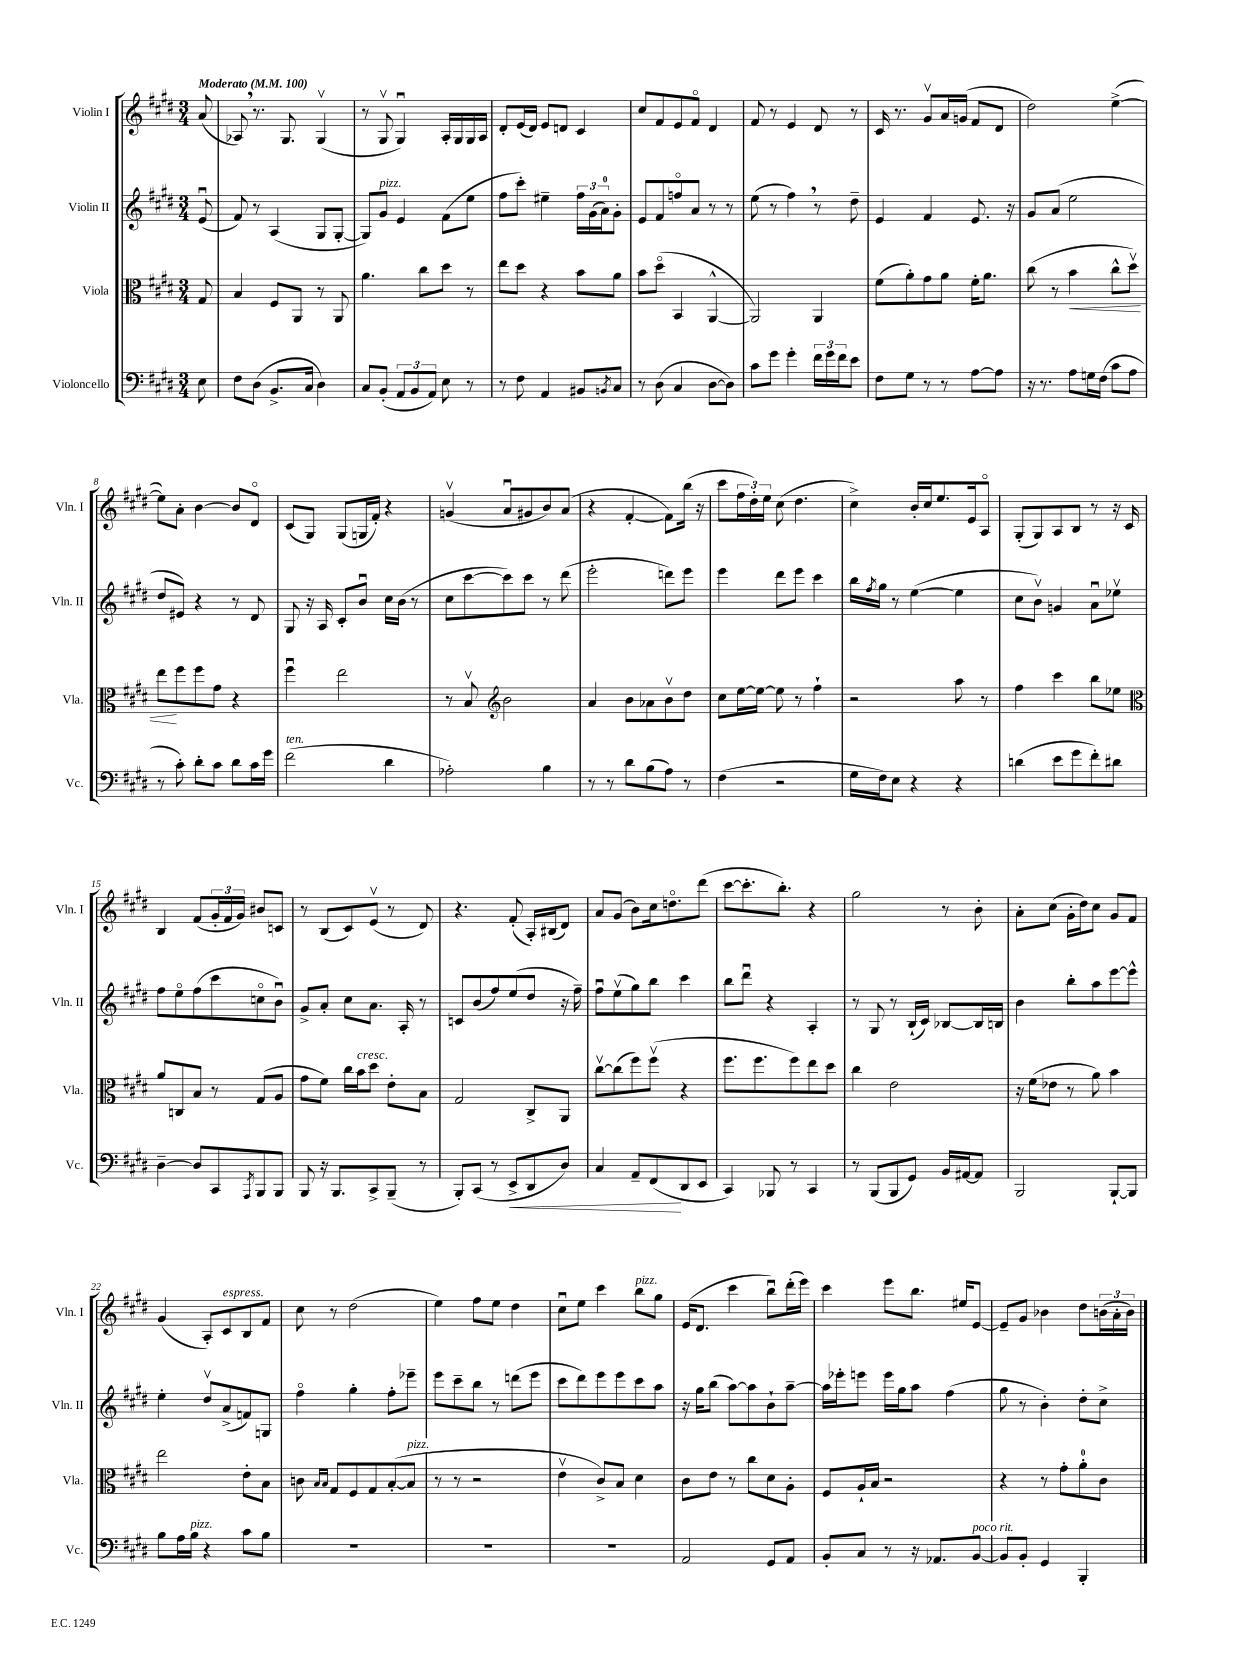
<<
\new StaffGroup <<
\new Staff = "s0" \with { instrumentName = "Violin I" shortInstrumentName = "Vln. I" } {
    \clef treble \key e \major \numericTimeSignature \time 3/4 \partial 8 \tempo "Moderato" 4 = 100
    a'8( |
    aes8) \breathe r8. gis8. gis4\upbow( |
    r8 gis8\upbow gis4\downbow) a16-. gis16 gis16 a16 |
    dis'8-. e'16( dis'16) e'8 d'8 cis'4 |
    cis''8 fis'8 e'8 fis'8\flageolet dis'4 |
    fis'8 r8 e'4 dis'8 r8 |
    cis'16 r8. gis'8\upbow a'16 g'16( fis'8 dis'8 |
    dis''2) e''4~->( |
    e''8) a'8-. b'4~ b'8 dis'8\flageolet |
    cis'8( gis8) gis8( g16 fis'16-.) r4 |
    g'4\upbow( a'8\downbow gis'8 b'8) a'8( |
    r4 fis'4~-. fis'8) b''16( r16 |
    cis'''8 \tuplet 3/2 { fis''16 dis''16-.) e''16 } cis''8( dis''4. |
    cis''4->) b'16-. cis''16 e''8. e'16 a8\flageolet |
    gis8-.( gis8) a8 b8 r8 r16 cis'16 |
    b4 fis'8( \tuplet 3/2 { gis'16-. fis'16 gis'16) } bis'8 c'8 |
    r8 b8( cis'8) e'8\upbow( r8 dis'8) |
    r4. fis'8-.( a16-.) bis16( dis'8) |
    a'8 gis'8( b'8) cis''16 d''8.\flageolet dis'''8( |
    cis'''8~ cis'''8.-. b''8.-.) r4 |
    gis''2 r8 b'8-. |
    a'8-. cis''8( gis'16-. dis''16) cis''8 gis'8 fis'8 |
    gis'4( a8-.) cis'8^\markup { \italic "espress." } b8 fis'8 |
    cis''8 r8 dis''2( |
    e''4) fis''8 e''8 dis''4 |
    cis''8\downbow e''8 cis'''4 b''8^\markup { \italic "pizz." } gis''8 |
    e'16( dis'8. cis'''4 b''8\downbow) dis'''16-.( e'''16) |
    cis'''4 e'''8 b''8. eis''16 e'8~ |
    e'8-- gis'8 bes'4 dis''8 \tuplet 3/2 { b'16( a'16-. b'16) } \bar "|." |
}
\new Staff = "s1" \with { instrumentName = "Violin II" shortInstrumentName = "Vln. II" } {
    \clef treble \key e \major \numericTimeSignature \time 3/4 \partial 8
    e'8\downbow( |
    fis'8) r8 a4( gis8 gis8~-. |
    gis8) gis'8^\markup { \italic "pizz." } e'4 fis'8( e''8 |
    fis''8 cis'''8-.) eis''4-- \tuplet 3/2 { fis''16 gis'16( a'16-0) } gis'8-. |
    e'8 fis'8 f''8\flageolet a'8 r8 r8 |
    e''8( r8 fis''4) \breathe r8 dis''8-- |
    e'4 fis'4 e'8. r16 |
    gis'8 a'8( e''2 |
    dis''8 eis'8) r4 r8 dis'8 |
    gis8 r16 a16 cis'8-. b'8\downbow cis''16 b'16( r8 |
    cis''8 cis'''8~ cis'''8) cis'''8 r8 dis'''8( |
    e'''2-. d'''8) e'''8 |
    e'''4 dis'''8 e'''8 cis'''4 |
    b''16 \acciaccatura { fis''8 } gis''16 r8 e''4~( e''4 |
    cis''8 b'8\upbow) g'4 a'8\downbow ees''8\upbow |
    fis''8 e''8\flageolet fis''8( cis'''8 c''8\flageolet b'8\downbow) |
    gis'8-> a'8-. cis''8 a'8. a16-. r8 |
    c'8 b'8( fis''8) e''8( dis''8 r16 fis''16--) |
    fis''8\downbow e''8\upbow( gis''8) b''8 cis'''4 |
    b''8 dis'''8\downbow r4 a4-. |
    r8 gis8 r8 b16-!( cis'16) bes8~ bes16 b16 |
    b'4 b''8-. a''8 e'''8~ e'''8-^ |
    e''4-. dis''8\upbow a'8->( f'8) g8 |
    fis''4\flageolet gis''4-. fis''8-. ees'''8-- |
    e'''8 cis'''8-- b''8 r8 d'''8( e'''8 |
    cis'''8 dis'''8) e'''8 e'''8 cis'''8 a''8 |
    r16 gis''16 b''8( a''8~) a''8 b'8-! a''8~-- |
    a''16 ees'''16-. e'''8 e'''16 gis''16 a''8 fis''4( |
    gis''8 r8 b'4-.) dis''8-. cis''8-> \bar "|." |
}
\new Staff = "s2" \with { instrumentName = "Viola" shortInstrumentName = "Vla." } {
    \clef alto \key e \major \numericTimeSignature \time 3/4 \partial 8
    gis8 |
    b4 fis8 a,8 r8 a,8 |
    a'4. cis''8 dis''8 r8 |
    e''8 dis''8 r4 b'8 a'8 |
    b'8 dis''8\flageolet( b,4 a,4~-^ |
    a,2) a,4 |
    fis'8( a'8-.) gis'8 a'8 fis'16-. a'8. |
    cis''8( r8 b'4\< cis''8-^ dis''8\upbow) |
    e''8\! fis''8 fis''8 gis'8 r4 |
    fis''4\downbow e''2 |
    r8 b8\upbow \clef treble b'2 |
    a'4 b'8 aes'8 b'8\upbow dis''8 |
    cis''8 e''16~ e''16~ e''8 r8 fis''4-! |
    r2 a''8 r8 |
    fis''4 cis'''4 b''8 ees''8 |
    \clef alto a'8 c8 b8 r8 gis8( a8 |
    gis'8 fis'8) cis''16 b'16^\markup { \italic "cresc." } dis''8 e'8-. b8 |
    gis2 cis8-> a,8 |
    cis''8~\upbow cis''8( fis''8) fis''8\upbow( r4 |
    fis''8. fis''8. fis''8) e''8 dis''8 |
    cis''4 e'2 |
    r16 fis'16( ees'8 r8 a'8) b'4 |
    e''2 e'8-. b8 |
    c'8 \grace { b16 b16 } gis8 fis8 gis8 b8~-.( b8^\markup { \italic "pizz." } |
    r8 r8 r2 |
    e'4\upbow cis'8->) b8 dis'4 |
    cis'8 e'8 r8 cis''8 dis'8 a8-. |
    fis8 a16-! b16 r2 |
    r4 r8 gis'8-. a'8-0-. cis'8 \bar "|." |
}
\new Staff = "s3" \with { instrumentName = "Violoncello" shortInstrumentName = "Vc." } {
    \clef bass \key e \major \numericTimeSignature \time 3/4 \partial 8
    e8 |
    fis8 dis8( b,8.-> cis16 dis4) |
    cis8 b,8-.( \tuplet 3/2 { a,8 b,8 a,8) } e8 r8 |
    r8 fis8 a,4 bis,8 \acciaccatura { b,8 } cis8 |
    r8 dis8( cis4 dis8~ dis8) |
    cis'8 gis'8 gis'4-. \tuplet 3/2 { fis'16 gis'16 fis'16 } e'8 |
    fis8 gis8 r8 r8 a8~ a8 |
    r16 r8. a8 g16 fis16( cis'8 a8 |
    r8 cis'8-.) dis'8-. cis'8 dis'8 cis'16 gis'16 |
    fis'2^\markup { \italic "ten." }( dis'4 |
    aes2-.) b4 |
    r8 r8 dis'8 b8( a8) r8 |
    fis4( r2 |
    gis16 fis16) e8 r4 r4 |
    d'4( e'8 gis'8 fis'8-.) dis'8 |
    dis4~-- dis8 cis,8 \acciaccatura { a,,8 } b,,8 b,,8 |
    b,,8 r16 b,,8. cis,8-> b,,8--( r8 |
    b,,8-.) cis,8( r8 e,8->\< dis,8 dis8) |
    cis4 a,8-- fis,8\!( dis,8 e,8 |
    cis,4) bes,,8 r8 cis,4 |
    r8 b,,8( b,,8 gis,8) b,16 ais,16~ ais,8 |
    b,,2 b,,8~-! b,,8 |
    b8 a16 b16^\markup { \italic "pizz." } r4 cis'8 b8 |
    R2. |
    R2. |
    R2. |
    a,2 gis,8 a,8 |
    b,8-. cis8 r8 r16 aes,8. b,8~^\markup { \italic "poco rit." } |
    b,8 b,8-. gis,4 b,,4-. \bar "|." |
}
>>
>>
